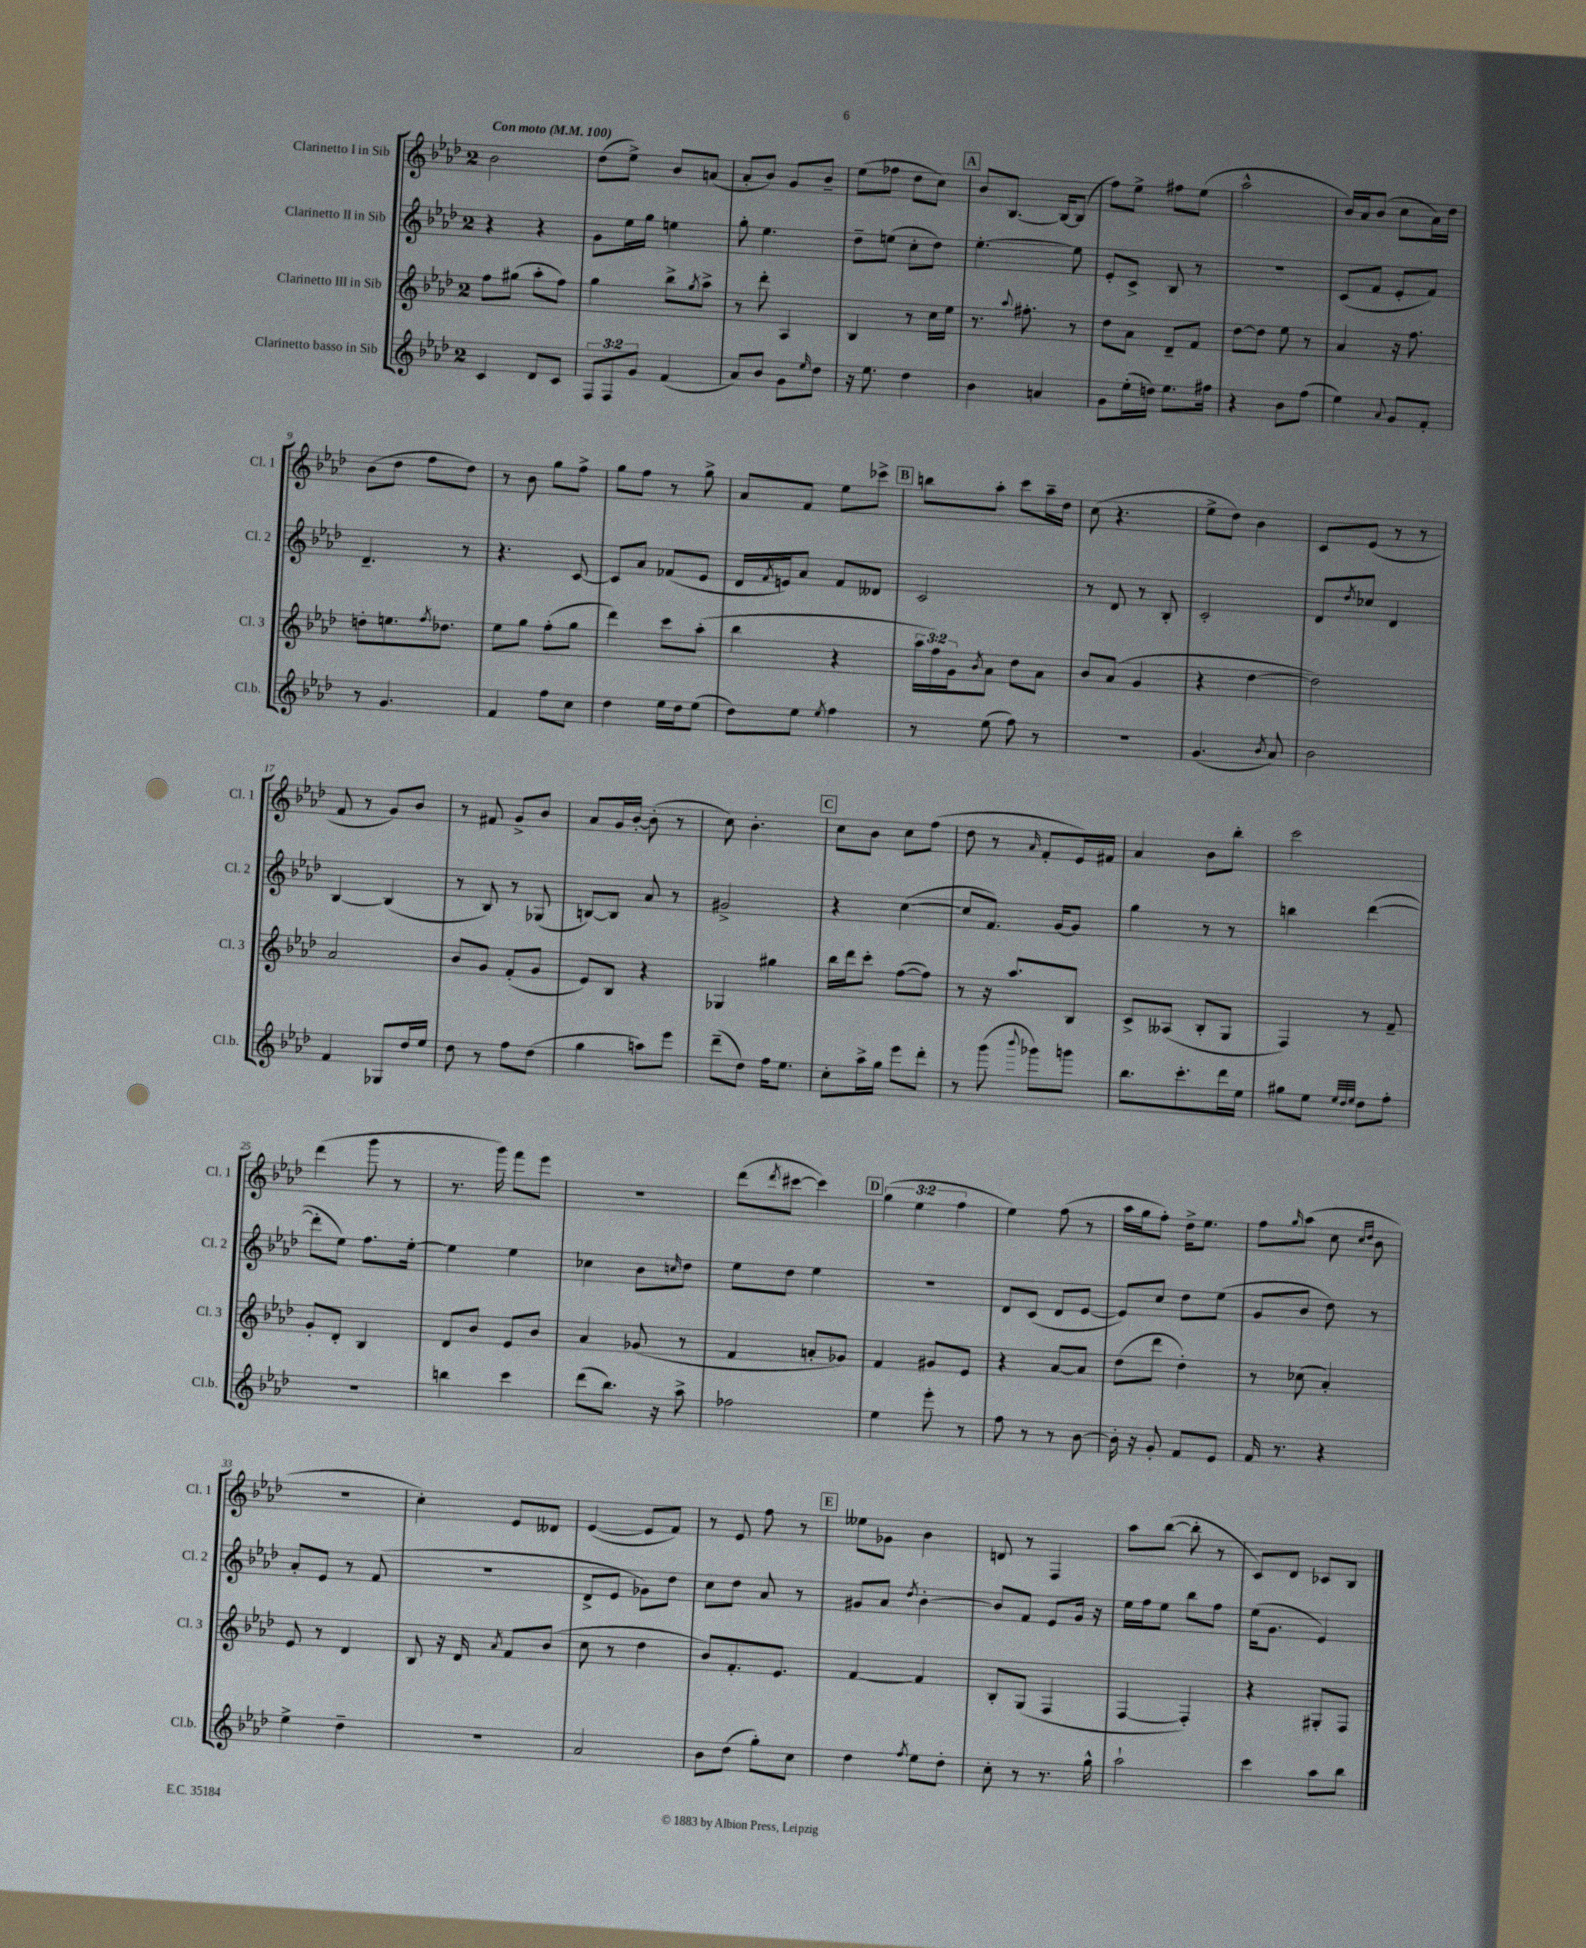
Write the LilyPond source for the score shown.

<<
\new StaffGroup <<
\new Staff = "s0" \with { instrumentName = "Clarinetto I in Sib" shortInstrumentName = "Cl. 1" } {
    \clef treble \key aes \major \once \override Staff.TimeSignature.style = #'single-digit \time 2/4 \override Staff.TupletNumber.text = #tuplet-number::calc-fraction-text \tempo "Con moto" 4 = 100
    bes'2 |
    des''8( ees''8->) bes'8 a'8( |
    aes'8-. bes'8) g'8 bes'8-- |
    ees''8( fes''8 des''8 c''8) |
    \mark \markup { \box "A" } bes'8 bes8.~ bes16~ bes8( |
    f''8) ees''8-> fis''8 ees''8( |
    aes''2-^ |
    bes'16) aes'16 bes'8( c''8 aes'16) des''16 |
    bes'8( des''8 f''8 des''8) |
    r8 bes'8 g''8 f''8-> |
    g''8 f''8 r8 g''8-> |
    aes'8 f'8 ees''8 ces'''8-> |
    \mark \markup { \box "B" } b''8 aes''8-. c'''8 aes''16-- des''16 |
    c''8( r4. |
    ees''8-> des''8) bes'4 |
    c'8 ees'8( r8 r8 |
    f'8 r8 g'8) bes'8 |
    r8 fis'8 g'8-> bes'8 |
    aes'8 g'16 bes'16~-. bes'8-.( r8 |
    c''8) bes'4.-. |
    \mark \markup { \box "C" } c''8 bes'8 c''8 f''8( |
    des''8 r8 \grace { aes'16 } f'8-. ees'16) fis'16 |
    aes'4 bes'8 bes''8-. |
    c'''2 |
    des'''4( g'''8 r8 |
    r8. g'''16) f'''8 ees'''8 |
    R2 |
    des'''8( \acciaccatura { des'''8 } cis'''8~ cis'''4) |
    \mark \markup { \box "D" } \tuplet 3/2 { g''4( ees''4 f''4 } |
    ees''4) f''8( r8 |
    aes''16 g''16 f''8-.) des''16-> ees''8. |
    f''8 \grace { g''16 } aes''8( c''8 \grace { c''16 des''16 } bes'8 |
    R2 |
    c''4-.) ees'8 deses'8 |
    ees'4~( ees'8 f'8) |
    r8 ees'8 f''8 r8 |
    \mark \markup { \box "E" } eeses''8 ges'8 bes'4 |
    d'8 r8 f4 |
    aes''8 bes''8~( bes''8-. r8 |
    c'8) des'8 ces'8 bes8 \bar "|." |
}
\new Staff = "s1" \with { instrumentName = "Clarinetto II in Sib" shortInstrumentName = "Cl. 2" } {
    \clef treble \key aes \major \once \override Staff.TimeSignature.style = #'single-digit \time 2/4
    r4 r4 |
    g'8 ees''16 g''16 e''4 |
    g''8-. ees''4. |
    des''8-- e''8( c''8-. des''8) |
    \mark \markup { \box "A" } ees''4.~-. ees''8 |
    ees'8-. c'8-> bes8 r8 |
    R2 |
    c'8( f'8 ees'8-. f'8) |
    des'4.-- r8 |
    r4. c'8~ |
    c'8 aes'8 fes'8( ees'8 |
    des'16 \acciaccatura { f'8 } e'16) aes'8 f'8 deses'8 |
    \mark \markup { \box "B" } c'2 |
    r8 des'8 r8 bes8-. |
    c'2-. |
    des'8 \acciaccatura { des''8 } ces''8 des'4 |
    bes4~ bes4( |
    r8 bes8) r8 ges8( |
    b8~) b8 aes'8 r8 |
    gis'2-> |
    \mark \markup { \box "C" } r4 c''4~( |
    c''8 f'8.) g'16~ g'8 |
    g''4 r8 r8 |
    b''4 des'''4~( |
    des'''8-. ees''8) f''8. ees''16~-. |
    ees''4 ees''4 |
    ces''4 bes'8 \grace { c''16 } des''8 |
    ees''8 des''8 ees''4 |
    \mark \markup { \box "D" } r2 |
    des'8 c'8( des'8 ees'8~ |
    ees'8) c''8 des''8 ees''8( |
    g'8 bes'8 des''8) r8 |
    aes'8-. ees'8 r8 f'8( |
    R2 |
    des'8-> ees'8 ges'8) des''8 |
    c''8 des''8 aes'8 r8 |
    \mark \markup { \box "E" } gis'8 aes'8 \acciaccatura { des''8 } bes'4~-. |
    bes'8 f'8 ees'8 g'16 r16 |
    ees''16 f''16 ees''8 bes''8 f''8 |
    ees''16( g'8. ees'4) \bar "|." |
}
\new Staff = "s2" \with { instrumentName = "Clarinetto III in Sib" shortInstrumentName = "Cl. 3" } {
    \clef treble \key aes \major \once \override Staff.TimeSignature.style = #'single-digit \time 2/4 \override Staff.TupletNumber.text = #tuplet-number::calc-fraction-text
    f''8 gis''8( aes''8-. f''8) |
    g''4 bes''8-> \acciaccatura { g''8 } aes''8-> |
    r8 des'''8-. aes4 |
    bes4 r8 c''16 ees''16 |
    \mark \markup { \box "A" } r8. \appoggiatura { aes''8 } fis''8.-. r8 |
    des''8 aes'8 des'8-- f'8 |
    des''8~ des''8 ees''8 r8 |
    aes'4 r16 f''8. |
    d''8-. e''8. \acciaccatura { f''8 } des''8. |
    ees''8 g''8 f''8-.( g''8 |
    des'''4) c'''8 aes''8-.( |
    bes''4 r4 |
    \mark \markup { \box "B" } \tuplet 3/2 { aes''16 f''16) g'16 } \acciaccatura { bes'8 } aes'8 des''8 aes'8 |
    bes'8 aes'8( g'4 |
    r4 des''4~ |
    des''2) |
    aes'2 |
    bes'8 g'8 f'8-.( g'8 |
    ees'8) bes8 r4 |
    ges4 gis''4 |
    \mark \markup { \box "C" } bes''16 des'''16 c'''8-. f''8~( f''8) |
    r8 r16 aes''8. bes8 |
    c'8-> aeses8( bes8-. g8 |
    f4) r8 f'8-- |
    g'8-. des'8-. bes4 |
    des'8 bes'8 ees'8 bes'8 |
    aes'4 ges'8( r8 |
    f'4 a'8-. ges'8) |
    \mark \markup { \box "D" } f'4 gis'8 ees'8 |
    r4 aes'8~ aes'8 |
    des''8( des'''8 des''4-.) |
    r8 ces''8( aes'4-.) |
    ees'8 r8 des'4 |
    bes8 r16 des'16 \acciaccatura { aes'8 } f'8 bes'8( |
    c''8 r8 des''4 |
    bes'8) f'8.-. ees'8. |
    \mark \markup { \box "E" } f'4~ f'4 |
    bes8-. g8( f4 |
    f4~ f4-.) |
    r4 gis8-. f8 \bar "|." |
}
\new Staff = "s3" \with { instrumentName = "Clarinetto basso in Sib" shortInstrumentName = "Cl.b." } {
    \clef treble \key aes \major \once \override Staff.TimeSignature.style = #'single-digit \time 2/4 \override Staff.TupletNumber.text = #tuplet-number::calc-fraction-text
    c'4 des'8 c'8 |
    \tuplet 3/2 { f8 f8 g'8 } f'4( |
    aes'8) bes'8 g'8 \grace { ees''16 } des''8 |
    r16 ees''8. des''4 |
    \mark \markup { \box "A" } bes'4 a'4 |
    g'8 ees''16-.( d''16) ees''8. fis''16 |
    r4 bes'8 f''8( |
    ees''4) \appoggiatura { aes'8 } g'8 f'8-. |
    r8 g'4. |
    f'4 f''8 c''8 |
    des''4 ees''16 des''16 ees''8( |
    des''8) ees''8 \acciaccatura { ees''8 } f''4 |
    \mark \markup { \box "B" } r8 ees''8( f''8) r8 |
    R2 |
    g'4.( \acciaccatura { bes'8 } aes'8) |
    bes'2 |
    f'4 ges8 des''16 ees''16 |
    des''8 r8 f''8 des''8( |
    g''4 a''8) ees'''8 |
    des'''8--( des''8) f''16 ees''8. |
    \mark \markup { \box "C" } c''8-. aes''16-> g''16 ees'''8 des'''8-. |
    r8 g'''8( \appoggiatura { bes'''8 } ges'''8) g'''8 |
    bes''8. c'''8.-. des'''16 ees''16 |
    gis''8 ees''8 \grace { ees''32 des''32 ees''32 } des''8 f''8-. |
    R2 |
    b''4 c'''4 |
    des'''8( bes''8.) r16 aes''8-> |
    fes''2 |
    \mark \markup { \box "D" } ees''4 ees'''8-. r8 |
    f''8 r8 r8 bes'8~ |
    bes'16-. r16 g'8-. f'8 ees'8 |
    f'16 r8. r4 |
    ees''4-> des''4-- |
    r2 |
    aes'2 |
    bes'8 des''8( g''8-.) c''8 |
    \mark \markup { \box "E" } des''4 \acciaccatura { f''8 } ees''8 des''8-. |
    c''8-. r8 r8. g''16-^ |
    aes''2-! |
    c'''4 aes''8 bes''8 \bar "|." |
}
>>
>>
